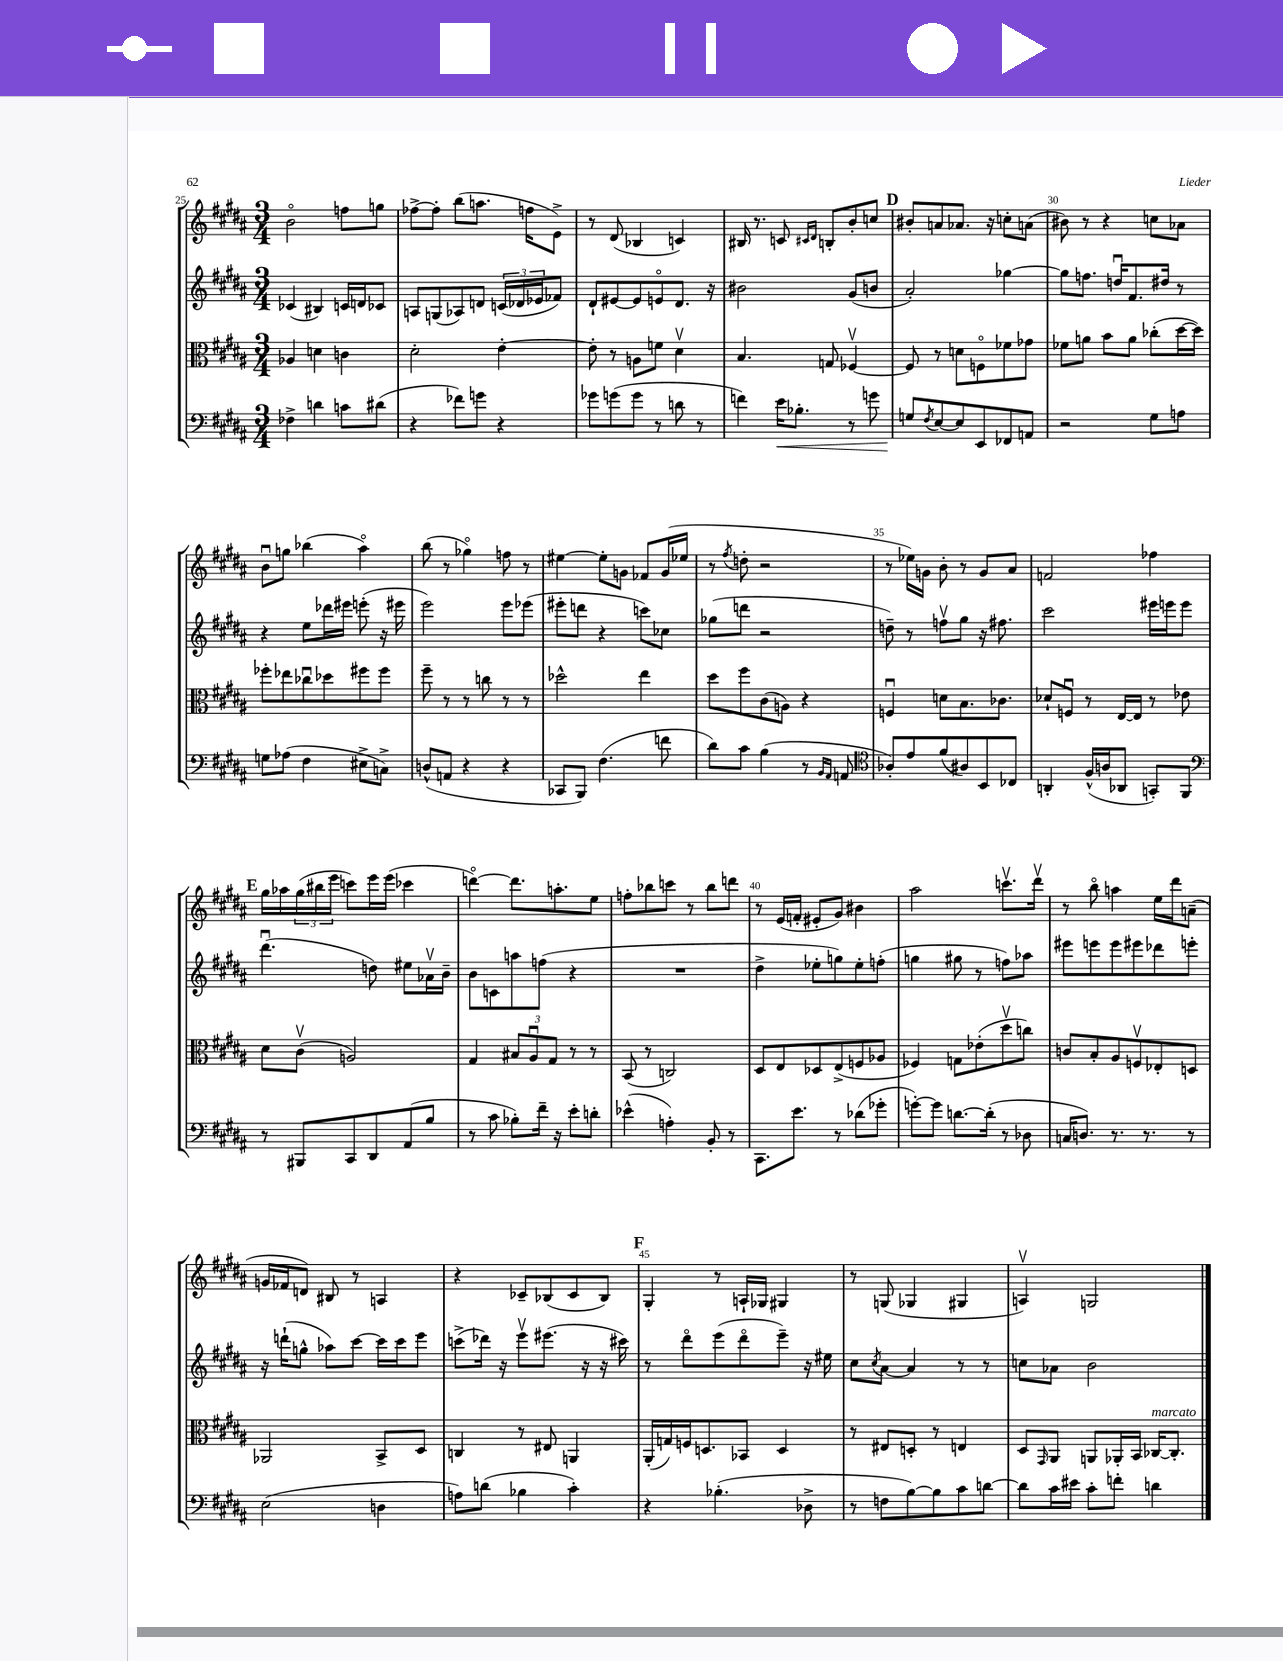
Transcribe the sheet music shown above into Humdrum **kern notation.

**kern	**kern	**kern	**kern
*staff4	*staff3	*staff2	*staff1
*clefF4	*clefC3	*clefG2	*clefG2
*k[f#c#g#d#a#]	*k[f#c#g#d#a#]	*k[f#c#g#d#a#]	*k[f#c#g#d#a#]
*M3/4	*M3/4	*M3/4	*M3/4
4F-^	4A-	(4c-	2bo
4d	4d	4B#)	.
8c	4c	16c	8ff
.	.	16d	.
(8d#	.	8c-	8gg
=	=	=	=
4r	2d#'	8A	[8ff-^
.	.	(8G	8ff-']
8f-)	.	8A-)	(8bb
8g	.	8d	8.aa
4r	[4e'	(24c	.
.	.	24d-	.
.	.	.	16ff
.	.	24e-	.
.	.	8f-)	8e^)
=	=	=	=
8g-	8e']	8d#`	8r
(8g	8r	[8e#	(8d#
8g	8A	8e#]	4B-
8r	8f	8eo	.
8d	4d#v	8.d#	4c)
8r	.	.	.
.	.	16r	.
=	=	=	=
4f)	4.B	2b#	16B#
.	.	.	8.r
16e	.	.	8c
8.B-'	.	.	.
.	.	.	16qqc#
.	.	.	16qqd#
.	8G	.	8B'
8r	[4F-v	(8g#	8b'
8g	.	8b	8cc
=	=	=	=
8G	8F-]	2a#')	8b#'
8qF#	.	.	.
[8E	8r	.	8a
8E]	8d	.	8.a-
8EE	8Fo	.	.
.	.	.	16r
8FF-	8f-	[4gg-	8cc'
8AA	8g-	.	(8a
=	=	=	=
2r	8f-	8gg-]	8b#)
.	8a	8.ff	8r
.	8b	.	4r
.	.	16ddu	.
.	8a	8.f#	.
8G#	(8cc-'	.	8cc
.	.	16dd#	.
8A	[16dd#	8r	8a-
.	16dd#])	.	.
=	=	=	=
8G	8ff-'	4r	8bu
(8A-	8ee-	.	8gg
4F#	8cc-u	8ee	(4bb-
.	8dd-	16ddd-	.
.	.	16eee#	.
8E#^	8ff#	(8eee'	4aa#o)
8C^)	8ff#	16r	.
.	.	16eee#	.
=	=	=	=
(8D^^	8ff#~	2eee)	(8bb
8AA	8r	.	8r
4r	8r	.	4gg-o)
.	8cc	.	.
4r	8r	8eee	8ff
.	8r	(8eee-	8r
=	=	=	=
8CC-	2dd-^^	8eee#'	[4ee#
8BBB)	.	8ddd	.
(4.F#	.	4r	8ee#']
.	.	.	8g
.	4ee	8ccc)	8f-
8f	.	8cc-	(16g
.	.	.	16ee-
=	=	=	=
8d#)	8dd#	(8gg-	8r
.	.	.	8qff#
8c#	8ff#	8ddd	8dd'
(4B	(8c#	2r	2r
.	8A)	.	.
8r	4r	.	.
16qqBB	.	.	.
16qqAA#	.	.	.
8AA	.	.	.
=	=	=	=
*clefC4	*	*	*
8A-')	4Fu	8dd~)	8r
8e	.	8r	16ee-)
.	.	.	16g
(8f#	8d	8ffv	8b'
8A#)	8.B	8gg#	8r
8BB	.	16r	8g
.	8.c-	8.ff#	.
8C-	.	.	8a#
=	=	=	=
4AA'	8d-`	2ccc#	2f
.	8Fu	.	.
(16F#^^	8r	.	.
16A	.	.	.
8AA-	[16E	.	.
.	16E]	.	.
8GG')	8r	16eee#	4ff-
.	.	16eee	.
8FF#	8e-	8eee	.
=	=	=	=
*clefF4	*	*	*
8r	8d#	(4.ddd#u	16gg#
.	.	.	16aa-
8BBB#	(8c#v	.	(24gg#
.	.	.	24bb#
.	.	.	24eee
8CC#	2A)	.	8ccc)
8DD#	.	8dd)	16eee
.	.	.	(16eee
(8AA#	.	8ee#	4ccc-
8B	.	16a-v	.
.	.	16b~	.
=	=	=	=
8r	4G#	8b	[4dddo)
8c#	.	8c	.
8B-')	12B#	8aa	8.ddd]
.	12A#u	.	.
16f#~	.	(8ff	.
.	12G#	.	.
16r	.	.	8.aa'
8e'	8r	4r	.
8d'	8r	.	8ee
=	=	=	=
(4e-^^	(8BB	2.r	8ff'
.	8r	.	8bb-
4A')	2C)	.	8ccc
.	.	.	8r
8BB'	.	.	8bb-
8r	.	.	8ddd
=	=	=	=
8.CC#	8D#	4dd#^	8r
.	8E	.	(16e
8.e	.	.	16f'
.	8D-	8ee-'	8e#'
8r	(8E^	8gg)	8g#)
(8d-	8F	8ee-'	4b#
8g-'	8A-	(8ff'	.
=	=	=	=
[8g')	4F-)	4gg	2aa#
8g]	.	.	.
[8.d	8G	8gg#	.
.	(8e-'	8r	.
(16d']	.	.	.
8r	8dd#v	8ff)	8.cccv
8D-	8cc)	8aa-	.
.	.	.	16ddd#v
=	=	=	=
16C	8c	8eee#	8r
8.D)	.	.	.
.	8B'	8eee	8bbo
8.r	8A#	8eee	4aa
.	8Fv	8eee#	.
8.r	.	.	.
.	8E-'	8ddd-	16ee
.	.	.	16ddd#
8r	8D	8eee'	(8a~
=	=	=	=
(2E	2AA-	16r	16g
.	.	(16ddd`	16f-
.	.	8gg^^	8d)
.	.	8aa-)	8B#
.	.	[8ccc#	8r
4D	8BB^	16ccc#]	4A
.	.	16ccc#	.
.	8D#	8eee	.
=	=	=	=
8A)	4C	(8ccc^	4r
(8d	.	16ddd-)	.
.	.	16r	.
4B-	8r	8eeev	8c-~
.	8E#	(8.eee#	(8B-
4c#')	4AA	.	8c-
.	.	16r	.
.	.	16r	8B-)
.	.	16ccc#)	.
=	=	=	=
4r	(16AA#'	8r	4G#'
.	16G)	.	.
.	16F	8ddd#o	.
.	8.D	.	.
(4.B-'	.	(8eee	8r
.	8BB-	8ddd#o	16A`
.	.	.	16G-
.	4D	8eee~)	4G#
8D-^	.	16r	.
.	.	16ee#	.
=	=	=	=
8r	8r	8cc#	8r
.	.	8qcc#	.
8F	8E#	[8a#	(8G
[8B)	8D'	4a#]	4G-
8B]	8r	.	.
8c#	4E	8r	4G#
[8d	.	8r	.
=	=	=	=
8d]	8D#	8cc	4Av)
.	16qqGG#	.	.
16c#	8AA#	8a-	.
16e#	.	.	.
8c#'	8AA	2b	2G
8f'	16AA-'	.	.
.	16BB	.	.
4d	[16C-	.	.
.	8.C-']	.	.
==	==	==	==
*-	*-	*-	*-
